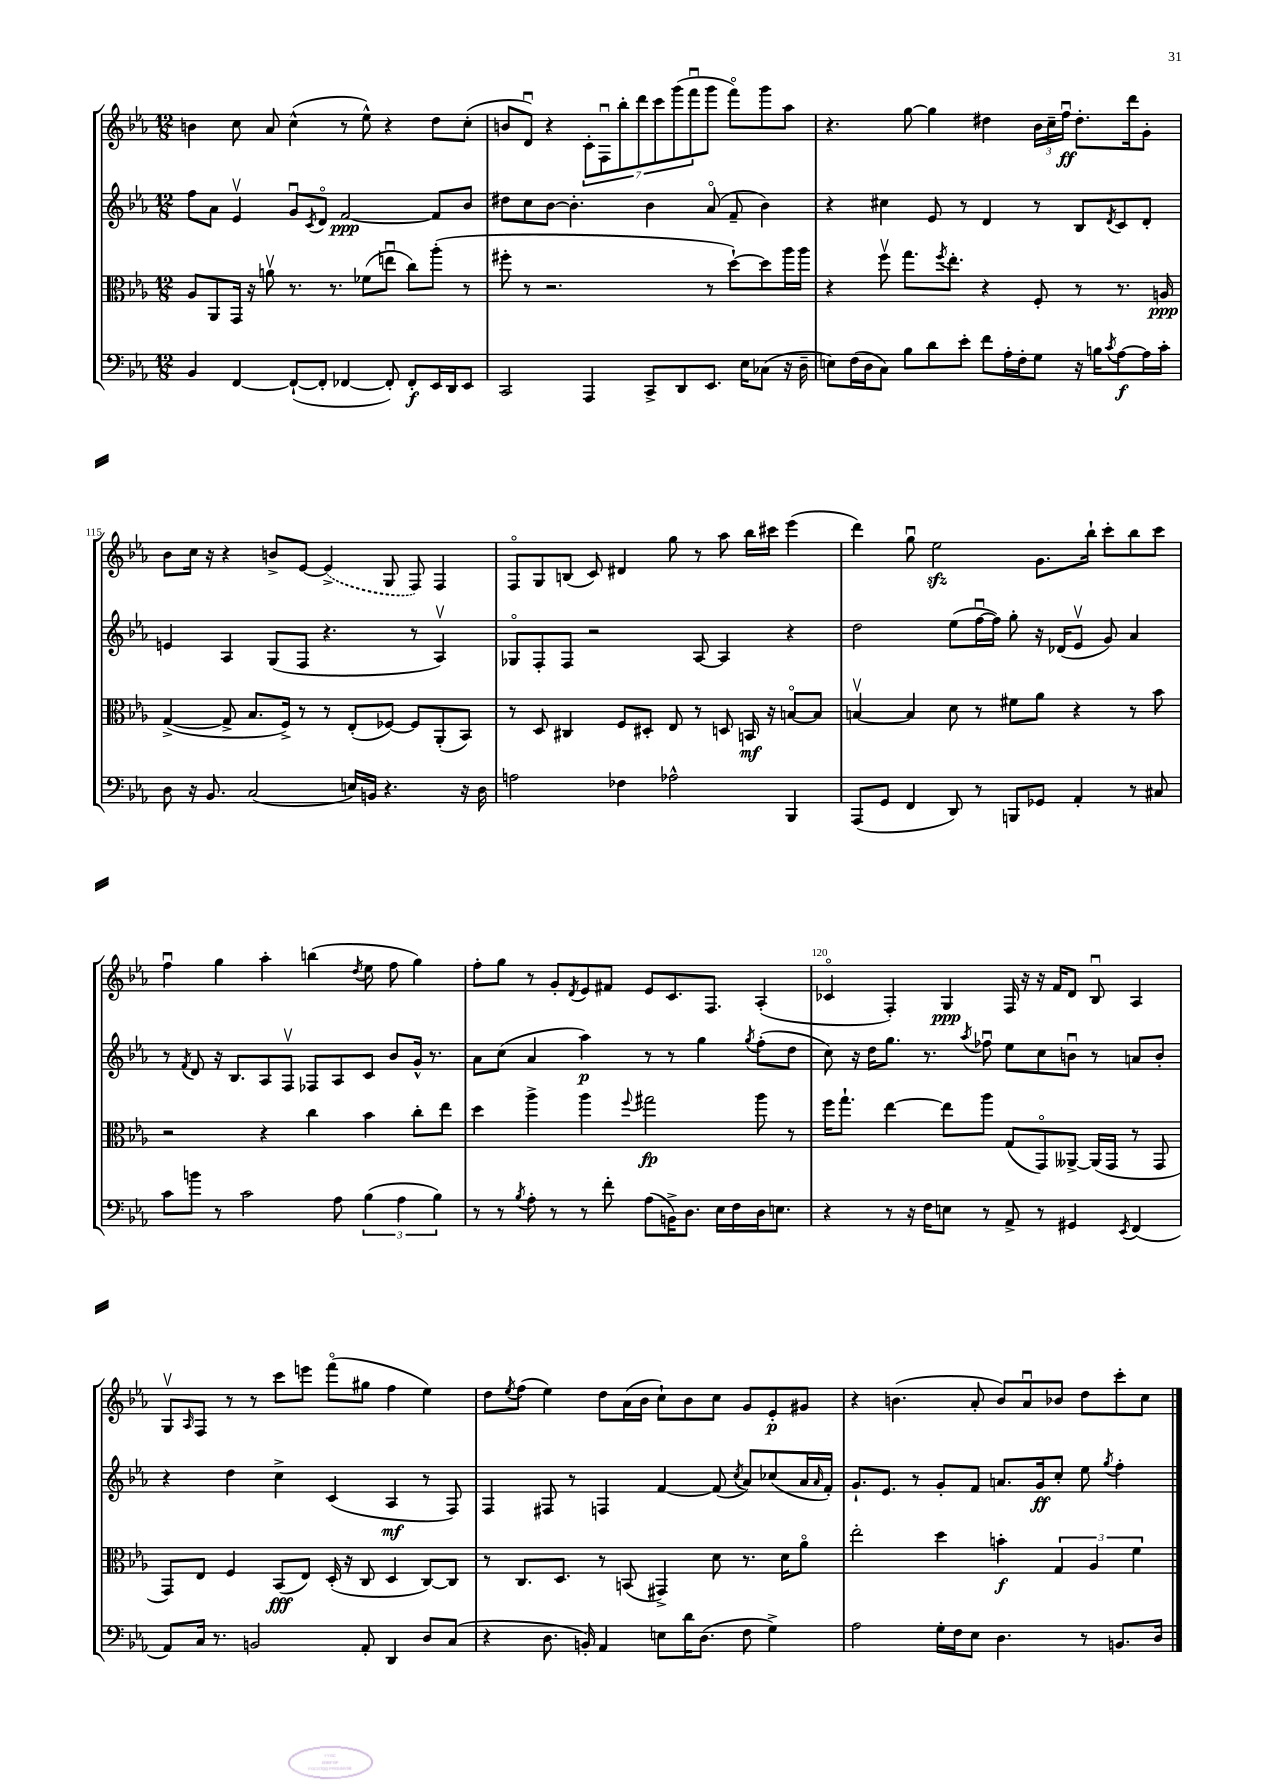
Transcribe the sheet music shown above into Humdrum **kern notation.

**kern	**dynam	**kern	**dynam	**kern	**dynam	**kern	**dynam
*part4	*part4	*part3	*part3	*part2	*part2	*part1	*part1
*staff4	*staff4	*staff3	*staff3	*staff2	*staff2	*staff1	*staff1
*clefF4	*	*clefC3	*	*clefG2	*	*clefG2	*
*k[b-e-a-]	*	*k[b-e-a-]	*	*k[b-e-a-]	*	*k[b-e-a-]	*
*M12/8	*	*M12/8	*	*M12/8	*	*M12/8	*
=112	=112	=112	=112	=112	=112	=112	=112
4BB-/	.	8A-/L	.	8ff\L	.	4bn\	.
.	.	8AA-/	.	8a-\J	.	.	.
[4FF/	.	16GG/Jk	.	4e-v/	.	8cc\	.
.	.	16r	.	.	.	.	.
.	.	8anv\	.	.	.	8a-/	.
(8FF`/L_	.	8.r	.	8gu/L	.	(4cc^^\	.
.	.	.	.	8qc/	.	.	.
8FF'/J]	.	.	.	8d/J	.	.	.
.	.	8.r	.	.	.	.	.
[4FF-X/	.	.	.	[2f/	ppp	8r	.
.	.	(8f-X\L	.	.	.	8ee-^^\)	.
8FF-'/])	.	8eenu\J	.	.	.	4r	.
8FF-'/L	f	8cc\L)	.	.	.	.	.
16EE-/L	.	(8aa-'\J	.	8f/L]	.	8dd\L	.
16DD/J	.	.	.	.	.	.	.
8EE-/J	.	8r	.	8b-/J	.	(8cc'\J	.
=113	=113	=113	=113	=113	=113	=113	=113
2CC/	.	8ff#X'\	.	8dd#X\L	.	8bn/L	.
.	.	8r	.	8cc\	.	8du/J)	.
.	.	2.r	.	[8b-\J	.	4r	.
.	.	.	.	4.b-'\]	.	.	.
4AAA-/	.	.	.	.	.	14c'\L	.
.	.	.	.	.	.	14Fu\	.
.	.	.	.	.	.	14bb-'\	.
.	.	.	.	.	.	14ddd\	.
8CC^/L	.	.	.	4b-\	.	.	.
.	.	.	.	.	.	14ccc\	.
.	.	.	.	.	.	(14ggg\	.
8DD/	.	.	.	.	.	.	.
.	.	.	.	.	.	14fffu\	.
8.EE-/J	.	8r	.	(8a-/	.	8ggg\J	.
.	.	[8dd`\L)	.	8f~/	.	8fff\L)	.
16E-\KL	.	.	.	.	.	.	.
(8C-X\J	.	8dd\]	.	4b-\)	.	8ggg\	.
16r	.	16aa-\L	.	.	.	8aa-\J	.
16D~\	.	16aa-\JJ	.	.	.	.	.
=114	=114	=114	=114	=114	=114	=114	=114
8En\L)	.	4r	.	4r	.	4.r	.
(16F\L	.	.	.	.	.	.	.
16D\J	.	.	.	.	.	.	.
8C\J)	.	8ffv\	.	4cc#X\	.	.	.
8B-\L	.	8.gg\L	.	.	.	[8gg\	.
8d\	.	.	.	8e-/	.	4gg\]	.
.	.	8qff/	.	.	.	.	.
.	.	8.ee-'\J	.	.	.	.	.
8e-'\J	.	.	.	8r	.	.	.
8f\L	.	4r	.	4d/	.	4dd#X\	.
16A-'\L	.	.	.	.	.	.	.
16F'\J	.	.	.	.	.	.	.
8G\J	.	8F'/	.	8r	.	24b-\LL	.
.	.	.	.	.	.	24cc~\	.
.	.	.	.	.	.	24ffu\JJ	ff
16r	.	8r	.	8B-/L	.	8.dd#'\L	.
16Bn\KL	.	.	.	.	.	.	.
8qc/	.	.	.	8qd/	.	.	.
[8A-\	f	8.r	.	8c/	.	.	.
.	.	.	.	.	.	16ddd\k	.
16A-\L]	.	.	.	8d'/J	.	8g'\J	.
16c'\JJ	.	16An/	ppp	.	.	.	.
!!LO:LB:g=z
=115	=115	=115	=115	=115	=115	=115	=115
8D\	.	([4G^/	.	4en/	.	8b-\L	.
16r	.	.	.	.	.	16cc\Jk	.
8.BB-/	.	.	.	.	.	16r	.
.	.	8G^/]	.	4A-/	.	4r	.
(2C/	.	8.B-/L	.	.	.	.	.
.	.	.	.	(8G/L	.	8bn^/L	.
.	.	16F^/Jk)	.	.	.	.	.
.	.	8r	.	8F/J	.	[8e-/J	.
.	.	8r	.	4.r	.	(4e-^/]	.
16En/LL)	.	(8E-'/L	.	.	.	.	.
16BBn/JJ	.	.	.	.	.	.	.
4.r	.	[8F-X/J)	.	.	.	8G/	.
.	.	8F-/L]	.	8r	.	8F/)	.
.	.	(8AA-'/	.	4A-v/)	.	4F/	.
16r	.	8BB-/J)	.	.	.	.	.
16D\	.	.	.	.	.	.	.
=116	=116	=116	=116	=116	=116	=116	=116
2An\	.	8r	.	8G-X/L	.	8F/L	.
.	.	8D/	.	8F'/	.	8G/	.
.	.	4C#X/	.	8F/J	.	(8Bn/J	.
.	.	.	.	2r	.	8c/)	.
4F-X\	.	8F/L	.	.	.	4d#X/	.
.	.	8D#X'/J	.	.	.	.	.
2A-X^^\	.	8E-/	.	.	.	8gg\	.
.	.	8r	.	[8A-/	.	8r	.
.	.	8Dn/	.	4A-/]	.	8aa-\	.
.	.	16BBn/	mf	.	.	16bb-\LL	.
.	.	16r	.	.	.	16ccc#X\JJ	.
4BBB-/	.	[8Bn/L	.	4r	.	(4eee-\	.
.	.	8B/J]	.	.	.	.	.
=117	=117	=117	=117	=117	=117	=117	=117
(8AAA-/L	.	[4Bnv/	.	2dd\	.	4ddd\)	.
8GG/J	.	.	.	.	.	.	.
4FF/	.	4B/]	.	.	.	8ggu\	.
.	.	.	.	.	.	2ee-zz\	.
8DD/)	.	8d\	.	(8ee-\L	.	.	.
8r	.	8r	.	[16ffu\L	.	.	.
.	.	.	.	16ff\JJ])	.	.	.
8BBBn/L	.	8f#X\L	.	8gg'\	.	.	.
8GG-X/J	.	8a-\J	.	16r	.	8.g\L	.
.	.	.	.	(16d-X/KL	.	.	.
4AA-'/	.	4r	.	8e-v/J	.	.	.
.	.	.	.	.	.	16bb-`\Jk	.
.	.	.	.	8g/)	.	8ccc'\L	.
8r	.	8r	.	4a-/	.	8bb-\	.
8C#X/	.	8b-\	.	.	.	8ccc\J	.
!!LO:LB:g=z
=118	=118	=118	=118	=118	=118	=118	=118
8c\L	.	2r	.	8r	.	4ffu\	.
.	.	.	.	8qf/	.	.	.
8bn\J	.	.	.	8d/	.	.	.
8r	.	.	.	16r	.	4gg\	.
.	.	.	.	8.B-/L	.	.	.
2c\	.	.	.	.	.	.	.
.	.	4r	.	8A-/	.	4aa-'\	.
.	.	.	.	8Fv/J	.	.	.
.	.	4cc\	.	8F-X/L	.	(4bbn\	.
8A-\	.	.	.	8A-/	.	.	.
.	.	.	.	.	.	8qdd/	.
(6B-\	.	4b-\	.	8c/J	.	8ee-\	.
.	.	.	.	8b-/L	.	8ff\	.
6A-\	.	.	.	.	.	.	.
.	.	8cc'\L	.	16g^^/Jk	.	4gg\)	.
.	.	.	.	8.r	.	.	.
6B-\)	.	.	.	.	.	.	.
.	.	8ee-\J	.	.	.	.	.
=119	=119	=119	=119	=119	=119	=119	=119
8r	.	4dd\	.	8a-\L	.	8ff'\L	.
8r	.	.	.	(8cc\J	.	8gg\J	.
8qB-/	.	.	.	.	.	.	.
8A-'\	.	4aa-^\	.	4a-/	.	8r	.
8r	.	.	.	.	.	8g'/L	.
.	.	.	.	.	.	8qd/	.
8r	.	4aa-\	.	4aa-\)	p	8e-/	.
8f'\	.	.	.	.	.	8f#X/J	.
.	.	8qqff/	.	.	.	.	.
(8A-\L	.	2gg#X\	fp	8r	.	8e-/L	.
16BBn^\K)	.	.	.	8r	.	8.c/	.
8.D\J	.	.	.	.	.	.	.
.	.	.	.	4gg\	.	.	.
.	.	.	.	.	.	8.F/J	.
16E-\LL	.	.	.	.	.	.	.
16F\	.	.	.	.	.	.	.
.	.	.	.	8qgg/	.	.	.
16D\J	.	8aa-\	.	(8ff'\L	.	(4A-'/	.
8.En\J	.	.	.	.	.	.	.
.	.	8r	.	8dd\J	.	.	.
=120	=120	=120	=120	=120	=120	=120	=120
4r	.	16ff\KL	.	8cc\)	.	4c-X/	.
.	.	8.gg`\J	.	.	.	.	.
.	.	.	.	16r	.	.	.
.	.	.	.	16dd\KL	.	.	.
8r	.	[4ee-\	.	8.gg\J	.	4F'/)	.
16r	.	.	.	.	.	.	.
16F\KL	.	.	.	8.r	.	.	.
8En\J	.	8ee-\L]	.	.	.	4G/	ppp
.	.	.	.	8qaa-/	.	.	.
8r	.	8aa-\J	.	8ff-Xu\	.	.	.
8AA-^/	.	(8G/L	.	8ee-\L	.	16F/	.
.	.	.	.	.	.	16r	.
8r	.	8GG/)	.	8cc\	.	16r	.
.	.	.	.	.	.	16f/KL	.
4GG#X/	.	[8AA--X^/J	.	8bnu\J	.	8d/J	.
.	.	(16AA--/LL]	.	8r	.	8B-u/	.
.	.	16GG/JJ	.	.	.	.	.
8qEE-/	.	.	.	.	.	.	.
(4FF/	.	8r	.	8an/L	.	4A-/	.
.	.	8GG/	.	8b'/J	.	.	.
!!LO:LB:g=z
=121	=121	=121	=121	=121	=121	=121	=121
8AA-/L)	.	8GG/L)	.	4r	.	8Gv/L	.
.	.	.	.	.	.	16qqA-/	.
16C/Jk	.	8E-/J	.	.	.	8F/J	.
8.r	.	.	.	.	.	.	.
.	.	4F/	.	4dd\	.	8r	.
2BBn/	.	.	.	.	.	8r	.
.	.	(8BB-/L	fff	4cc^\	.	8ccc\L	.
.	.	8E-/J)	.	.	.	8eeen\J	.
.	.	(16D'/	.	(4c/	.	(8fff\L	.
.	.	16r	.	.	.	.	.
8AA-'/	.	8C/	.	.	.	8gg#X\J	.
4DD/	.	4D/	.	4A-/	mf	4ff\	.
8D/L	.	[8C/L)	.	8r	.	4ee-\)	.
(8C/J	.	8C/J]	.	8F/)	.	.	.
=122	=122	=122	=122	=122	=122	=122	=122
4r	.	8r	.	4F/	.	8dd\L	.
.	.	.	.	.	.	8qee-/	.
.	.	8.C/L	.	.	.	(8ff\J	.
8.D\	.	.	.	8F#X/	.	4ee-\)	.
.	.	8.D/J	.	.	.	.	.
.	.	.	.	8r	.	.	.
16BBn'/)	.	.	.	.	.	.	.
4AA-/	.	8r	.	4Fn/	.	8dd\L	.
.	.	(8BBn/	.	.	.	(16a-\L	.
.	.	.	.	.	.	16b-\JJ	.
8En\L	.	4GG#X^/)	.	[4f/	.	8cc`\L)	.
16d\K	.	.	.	.	.	8b-\	.
(8.D\J	.	.	.	.	.	.	.
.	.	8d\	.	(8f/]	.	8cc\J	.
.	.	.	.	8qcc/	.	.	.
8F\	.	8.r	.	8a-/L)	.	8g/L	.
4G^\)	.	.	.	(8cc-X/	.	8e-'/	p
.	.	16d\KL	.	.	.	.	.
.	.	8a-\J	.	16a-/L	.	8g#X/J	.
.	.	.	.	16qqa-/	.	.	.
.	.	.	.	16f'/JJ)	.	.	.
=123	=123	=123	=123	=123	=123	=123	=123
2A-\	.	2ee-'\	.	8.g`/L	.	4r	.
.	.	.	.	8.e-/J	.	.	.
.	.	.	.	.	.	(4.bn\	.
.	.	.	.	8r	.	.	.
16G'\LL	.	4dd\	.	8g'/L	.	.	.
16F\J	.	.	.	.	.	.	.
8E-\J	.	.	.	8f/J	.	8a-'/	.
4.D\	.	4bn'\	f	8.an/L	.	8b/L)	.
.	.	.	.	.	.	8a-u/	.
.	.	.	.	16g/k	ff	.	.
.	.	6G/	.	8cc'/J	.	8b-X/J	.
8r	.	.	.	8ee-\	.	8dd\L	.
.	.	6A-/	.	.	.	.	.
.	.	.	.	8qgg/	.	.	.
8.BBn/L	.	.	.	4ff'\	.	8ccc'\	.
.	.	6f\	.	.	.	.	.
.	.	.	.	.	.	8cc\J	.
16D/Jk	.	.	.	.	.	.	.
==	==	==	==	==	==	==	==
*-	*-	*-	*-	*-	*-	*-	*-
